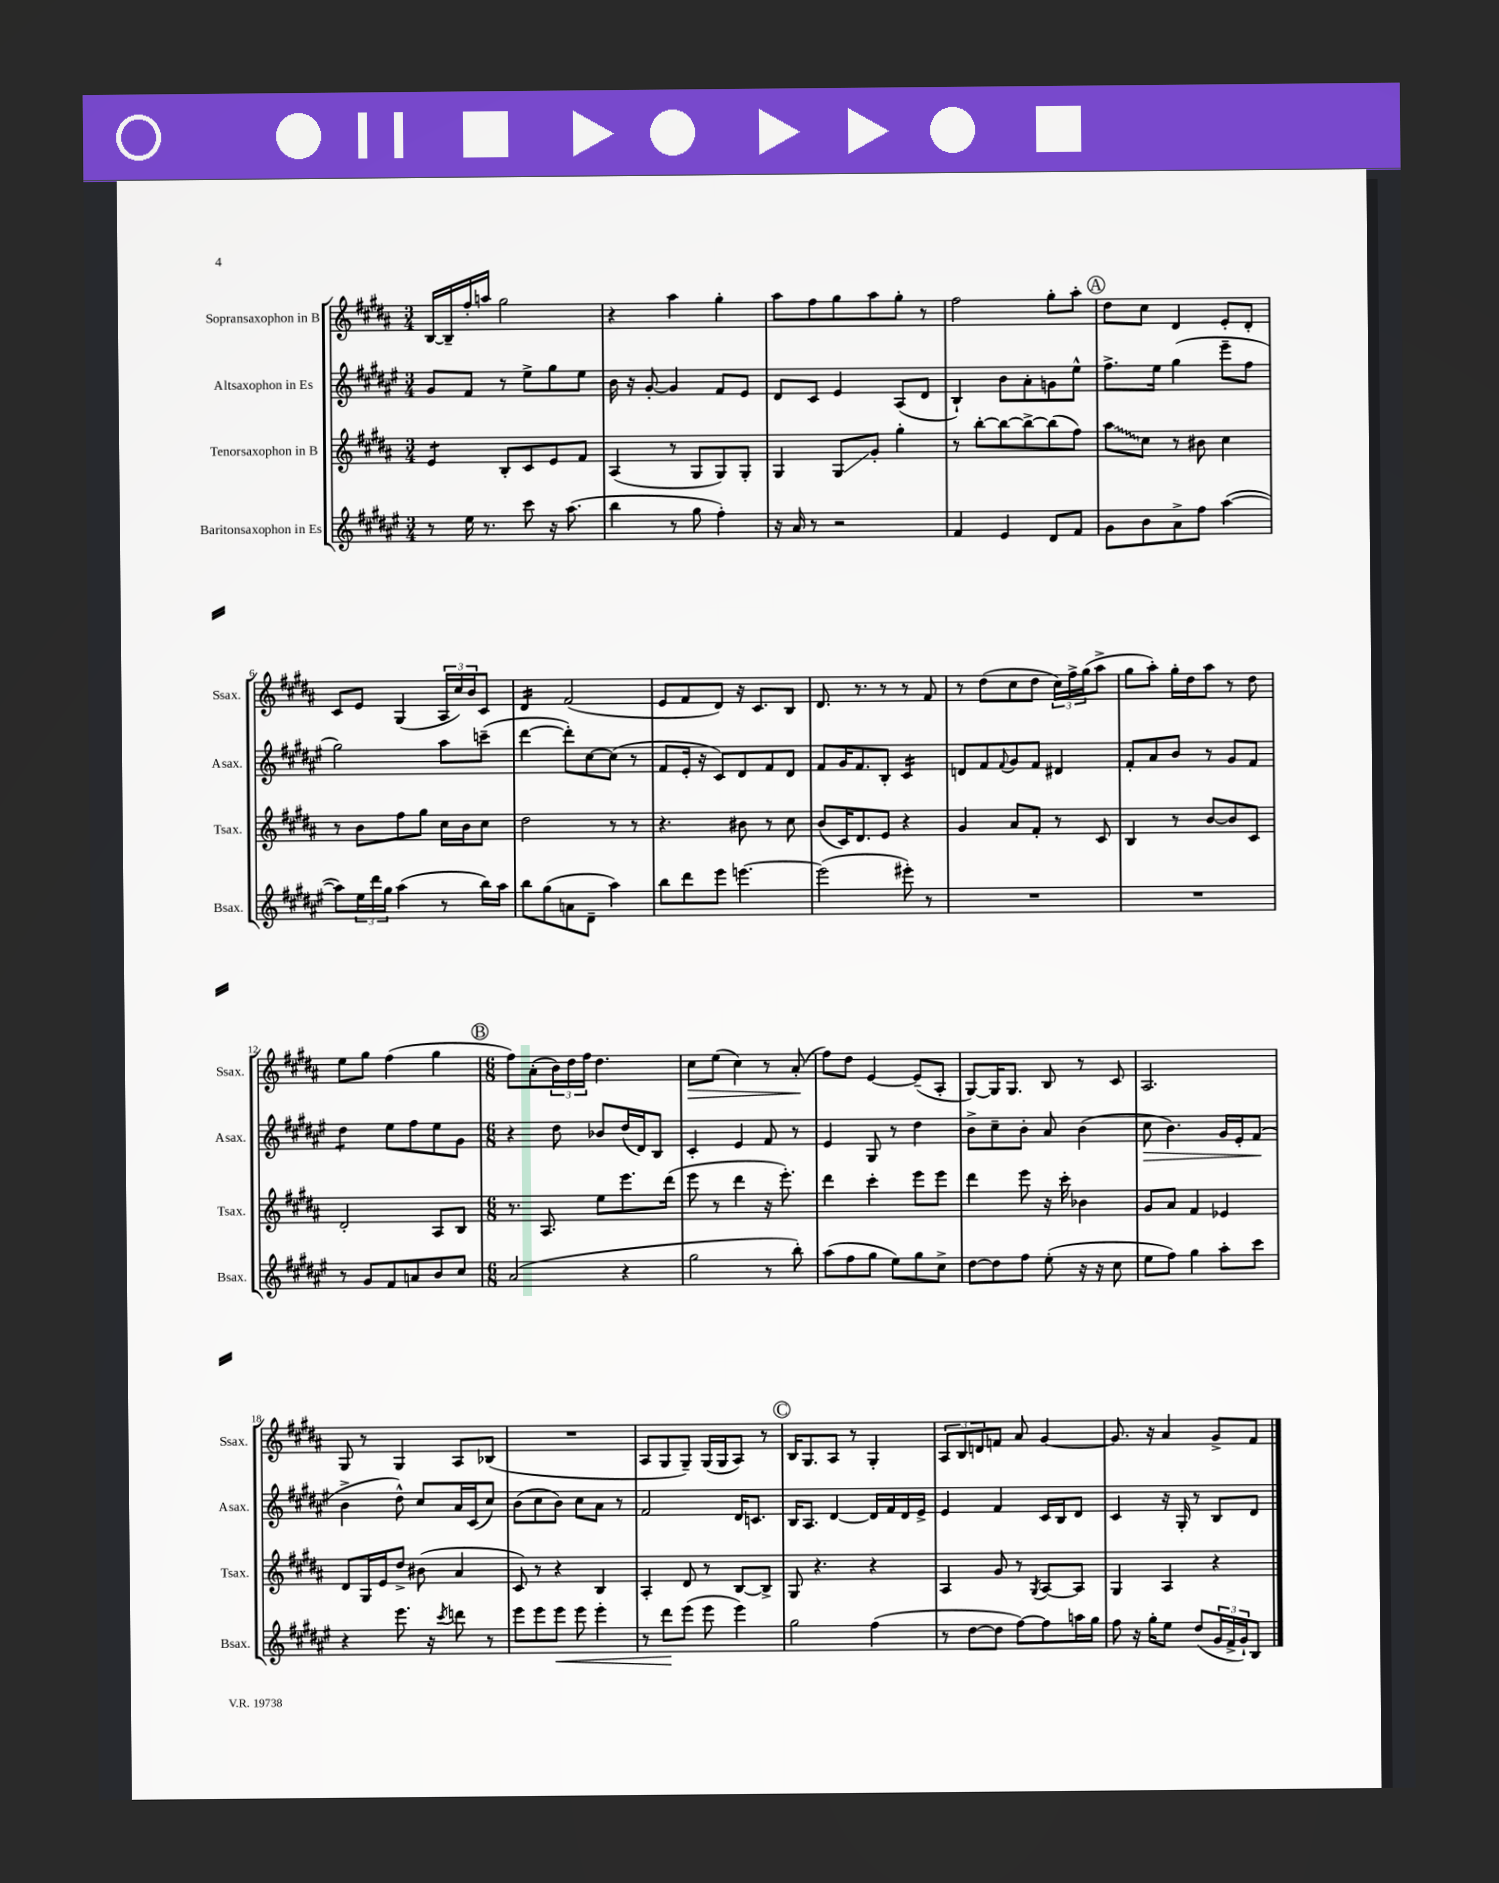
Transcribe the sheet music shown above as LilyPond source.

<<
\new StaffGroup <<
\new Staff = "s0" \with { instrumentName = "Sopransaxophon in B" shortInstrumentName = "Ssax." } {
    \clef treble \key b \major \numericTimeSignature \time 3/4
    b16~ b16-- fis''16-. a''16 gis''2 |
    r4 ais''4 gis''4-. |
    ais''8 fis''8 gis''8 ais''8 gis''8-. r8 |
    fis''2 gis''8-. ais''8-. |
    \mark \markup { \circle "A" } dis''8 cis''8 dis'4 e'8-. dis'8-. |
    cis'8 e'8 gis4( \tuplet 3/2 { ais16 cis''16) b'16 } cis'8 |
    dis'4:16 fis'2( |
    e'8 fis'8 dis'8) r16 cis'8. b8 |
    dis'8. r8. r8 r8 fis'8 |
    r8 dis''8( cis''8 dis''8 \tuplet 3/2 { cis''16) fis''16-> gis''16( } ais''8-> |
    gis''8 ais''8-.) gis''16-. dis''16 ais''8 r8 dis''8 |
    e''8 gis''8 fis''4( gis''4 |
    \mark \markup { \circle "B" } \numericTimeSignature \time 6/8 fis''8) ais'8-.( \tuplet 3/2 { b'16) dis''16 fis''16 } dis''4. |
    cis''8\> e''8( cis''4) r8 ais'8-.\!( |
    fis''8) dis''8 e'4~ e'8--( ais8-. |
    gis8~) gis16 gis8. b8 r8 cis'8 |
    ais2. |
    gis8 r8 gis4 ais8 bes8( |
    R2. |
    ais8 gis8 gis8--) gis16( gis16 ais8) r8 |
    \mark \markup { \circle "C" } b16 gis8. ais8 r8 gis4-. |
    \tuplet 3/2 { ais8 b8 d'8 } f'8 ais'8 gis'4~ |
    gis'8. r16 ais'4 gis'8-> fis'8 \bar "|." |
}
\new Staff = "s1" \with { instrumentName = "Altsaxophon in Es" shortInstrumentName = "Asax." } {
    \clef treble \key fis \major \numericTimeSignature \time 3/4
    gis'8 fis'8 r8 eis''8-> gis''8 eis''8 |
    b'16 r16 gis'8~-. gis'4 fis'8 eis'8 |
    dis'8 cis'8 eis'4 ais8( dis'8 |
    b4-!) b'8 ais'8-. g'8 eis''8-^ |
    \mark \markup { \circle "A" } fis''8.-> eis''16 gis''4( eis'''8-- fis''8 |
    gis''2) ais''8 c'''8--( |
    dis'''4~ dis'''8-.) cis''8~ cis''8( r8 |
    fis'8 eis'16-. r16 cis'8) dis'8 fis'8 dis'8 |
    fis'8 gis'16 fis'8. b8-. cis'4:16 |
    d'8 fis'8 \appoggiatura { fis'8 } gis'8 fis'8 dis'4 |
    fis'8-. ais'8 b'8 r8 gis'8 fis'8 |
    dis''4:8 eis''8 fis''8 eis''8 gis'8 |
    \mark \markup { \circle "B" } \numericTimeSignature \time 6/8 r4 dis''8 bes'8 dis''16( dis'16) b8 |
    cis'4-. eis'4 fis'8 r8 |
    eis'4 gis8 r8 dis''4 |
    b'8-> cis''8-- b'8-. ais'8 b'4( |
    cis''8\> b'4.) gis'16 eis'16-. fis'8\!( |
    b'4-> dis''8-^) cis''8 ais'16 cis'16( cis''8) |
    b'8( cis''8 b'8) cis''8 ais'8 r8 |
    fis'2 dis'16 c'8. |
    \mark \markup { \circle "C" } b16 ais8. dis'4~ dis'16 fis'16 dis'16 eis'16-> |
    eis'4 fis'4 cis'16 b16 dis'8 |
    cis'4 r16 gis16-. r8 b8 dis'8 \bar "|." |
}
\new Staff = "s2" \with { instrumentName = "Tenorsaxophon in B" shortInstrumentName = "Tsax." } {
    \clef treble \key b \major \numericTimeSignature \time 3/4
    e'4:8 b8-. cis'8 e'8 fis'8 |
    ais4( r8 gis8 gis8) gis8-. |
    gis4 gis8\glissando gis'8-. gis''4-. |
    r8 b''8~-. b''8~ b''8~-> b''8( fis''8) |
    \mark \markup { \circle "A" } \once \override Glissando.style = #'zigzag ais''8\glissando cis''8 r8 bis'8 cis''4 |
    r8 b'8 fis''8 gis''8 cis''16 b'16 cis''8 |
    dis''2 r8 r8 |
    r4. bis'8 r8 cis''8 |
    b'8( cis'16) dis'8. e'8 r4 |
    gis'4 ais'8 fis'8-. r8 cis'8 |
    b4 r8 b'8~ b'8 cis'8 |
    dis'2-. ais8 b8 |
    \mark \markup { \circle "B" } \numericTimeSignature \time 6/8 r8. ais8. e''8 e'''8. dis'''16( |
    e'''8 r8 dis'''4 r16 e'''8.-.) |
    dis'''4 cis'''4-. e'''8 e'''8 |
    dis'''4 e'''8 r16 cis'''16-. bes'4 |
    gis'8 ais'8 fis'4 ees'4 |
    dis'8 gis16 e'16 dis''8-> bis'8( ais'4 |
    cis'8) r8 r4 b4 |
    ais4-. dis'8 r8 b8~ b8-> |
    \mark \markup { \circle "C" } gis8 r4. r4 |
    ais4 gis'8 r8 \acciaccatura { gis8 } ais8~ ais8 |
    gis4 ais4 r4 \bar "|." |
}
\new Staff = "s3" \with { instrumentName = "Baritonsaxophon in Es" shortInstrumentName = "Bsax." } {
    \clef treble \key fis \major \numericTimeSignature \time 3/4
    r8 eis''16 r8. cis'''8 r16 ais''8.( |
    b''4 r8 gis''8 fis''4-.) |
    r16 ais'16 r8 r2 |
    fis'4 eis'4 dis'8 fis'8 |
    \mark \markup { \circle "A" } gis'8 b'8 ais'8-> fis''8 ais''4~( |
    ais''8) \tuplet 3/2 { eis''16 dis'''16 gis''16 } ais''4( r8 b''16) ais''16 |
    b''8 gis''8( a'8 dis'8-- ais''4) |
    b''8 dis'''8 eis'''8 e'''4.~ |
    e'''2( eis'''8-.) r8 |
    R2. |
    R2. |
    r8 gis'8 fis'8 a'8 b'8 cis''8 |
    \mark \markup { \circle "B" } \numericTimeSignature \time 6/8 ais'2( r4 |
    gis''2 r8 b''8-.) |
    ais''8( fis''8 gis''8 eis''8) gis''8 cis''8-> |
    dis''8~ dis''8 fis''8 eis''8-.( r16 r16 cis''8 |
    eis''8 fis''8) gis''4 ais''8-. cis'''8 |
    r4 eis'''8. r16 \acciaccatura { cis'''8 } d'''8 r8 |
    eis'''8 eis'''8 eis'''8\< eis'''8 eis'''4-. |
    r8 dis'''8\! eis'''8( eis'''8 eis'''4) |
    \mark \markup { \circle "C" } gis''2 fis''4( |
    r8 dis''8~ dis''8 fis''8~) fis''8 a''16 gis''16 |
    fis''8 r16 gis''16-. eis''8 dis''8( \tuplet 3/2 { gis'16 fis'16-> gis'16-!) } b8 \bar "|." |
}
>>
>>
